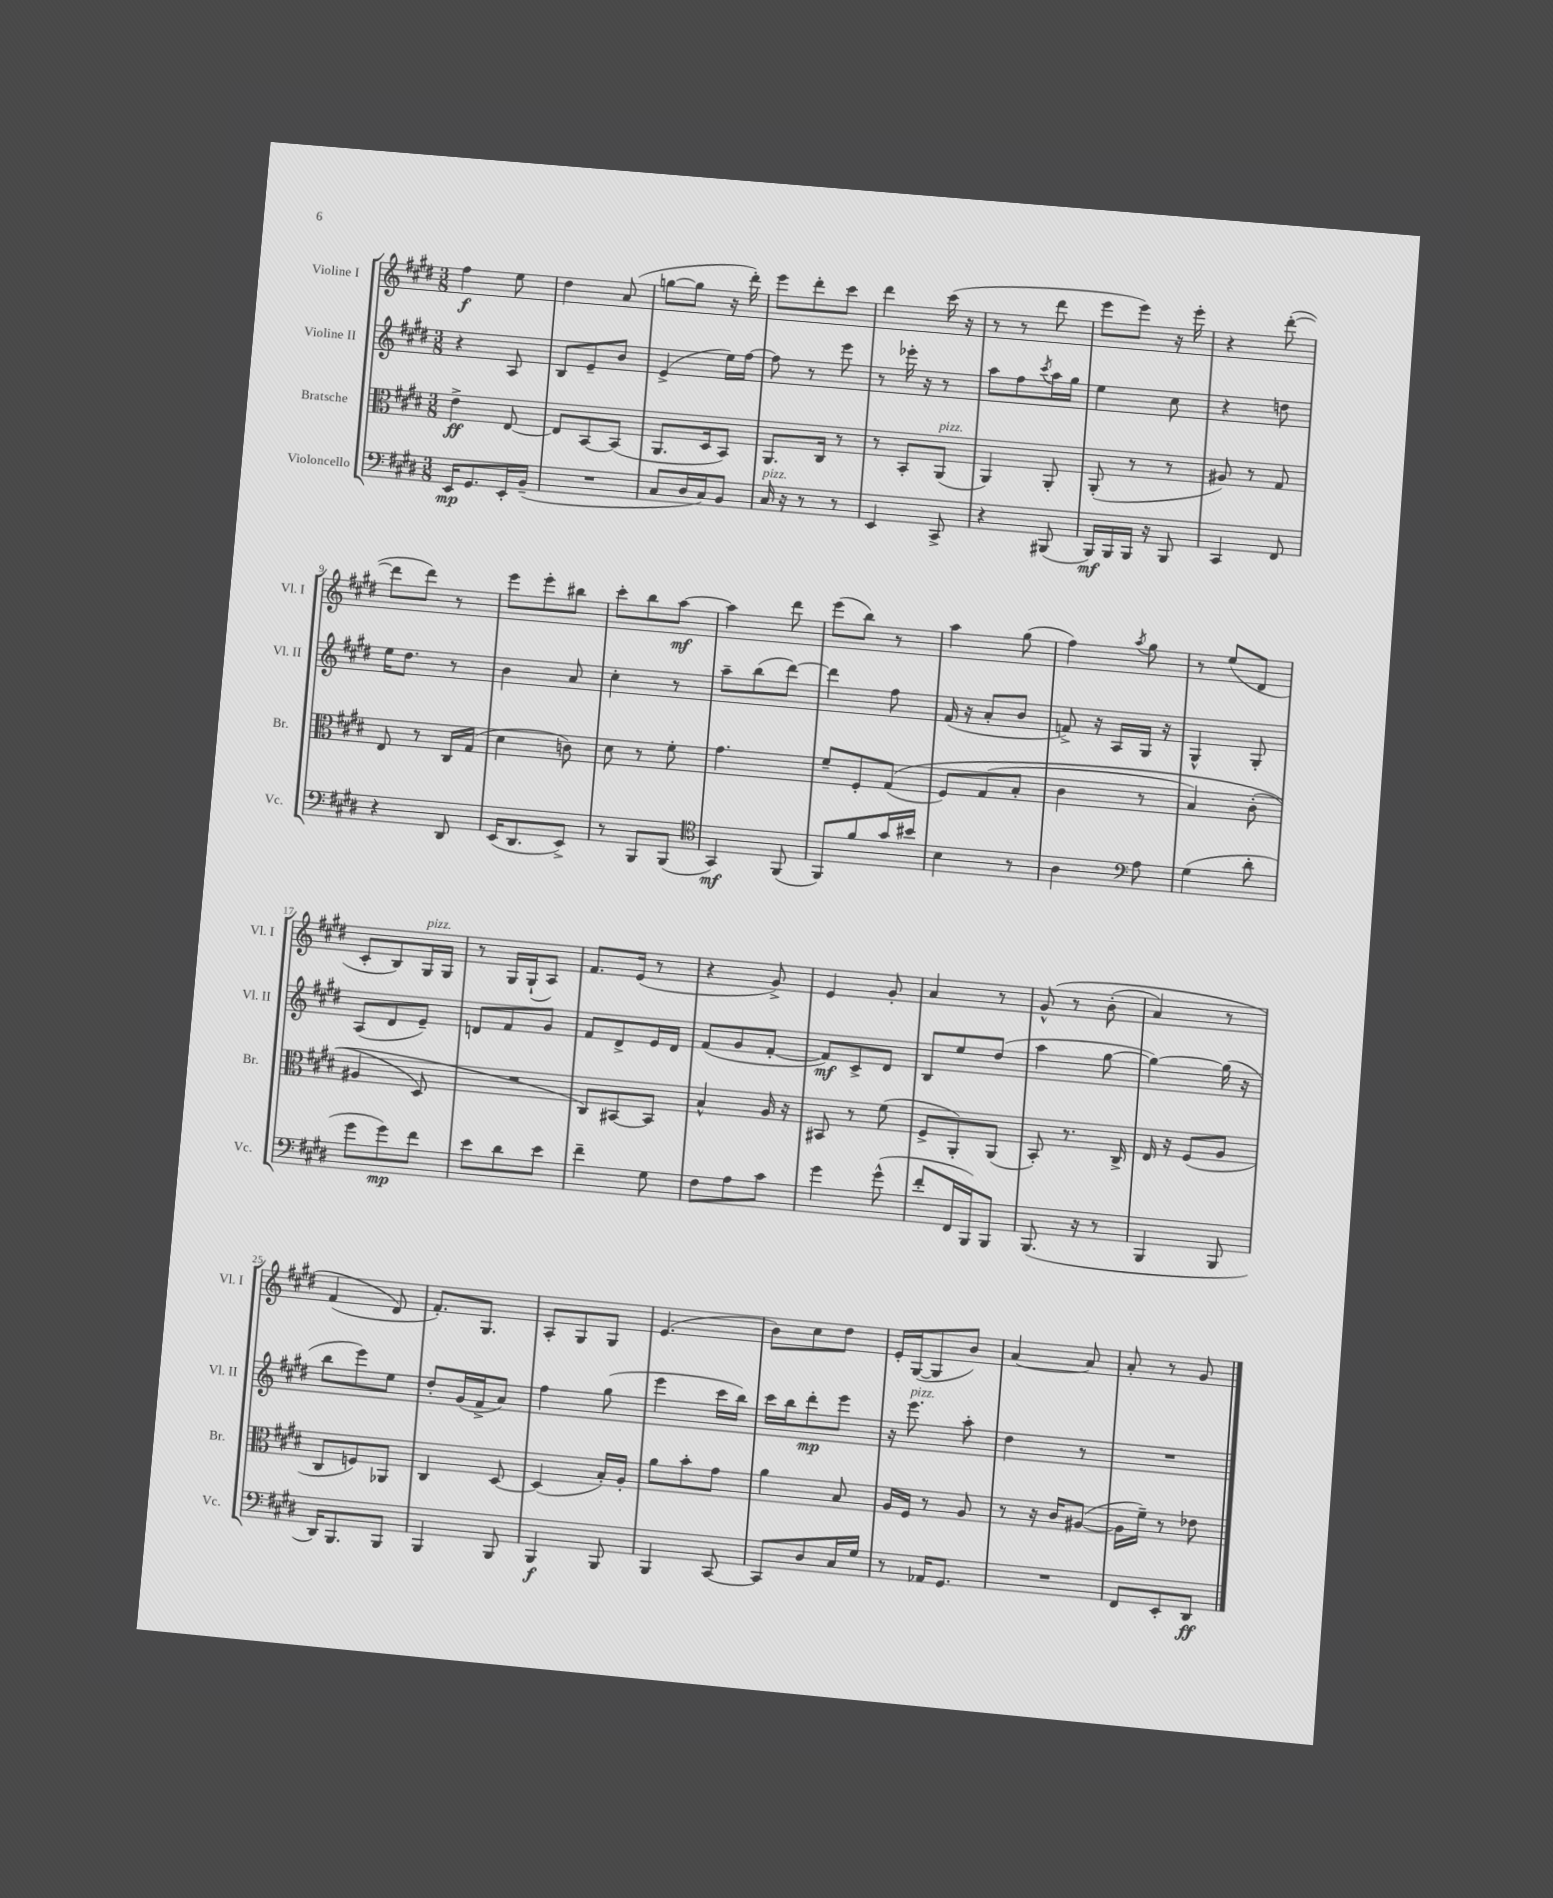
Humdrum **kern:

**kern	**dynam	**kern	**dynam	**kern	**dynam	**kern	**dynam
*part4	*part4	*part3	*part3	*part2	*part2	*part1	*part1
*staff4	*staff4	*staff3	*staff3	*staff2	*staff2	*staff1	*staff1
*I"Violoncello	*	*I"Bratsche	*	*I"Violine II	*	*I"Violine I	*
*I'Vc.	*	*I'Br.	*	*I'Vl. II	*	*I'Vl. I	*
*clefF4	*	*clefC3	*	*clefG2	*	*clefG2	*
*k[f#c#g#d#]	*	*k[f#c#g#d#]	*	*k[f#c#g#d#]	*	*k[f#c#g#d#]	*
*M3/8	*	*M3/8	*	*M3/8	*	*M3/8	*
=1	=1	=1	=1	=1	=1	=1	=1
16EE/KL	mp	4e^\	ff	4r	.	4ff#\	f
8.GG#/	.	.	.	.	.	.	.
16EE'/L	.	[8E/	.	8A/	.	8ee\	.
(16BB~/JJ	.	.	.	.	.	.	.
=2	=2	=2	=2	=2	=2	=2	=2
4.r	.	8E/L]	.	8B/L	.	4dd#\	.
.	.	[8BB/	.	8e~/	.	.	.
.	.	(8BB/J]	.	8b/J	.	(8a/	.
=3	=3	=3	=3	=3	=3	=3	=3
8C#/L	.	8.AA/L	.	(4e^/	.	[8ggn\L	.
16D#/L	.	.	.	.	.	8gg\J]	.
16C#/J)	.	16D#/k	.	.	.	.	.
8BB/J	.	8BB/J)	.	16ee\LL)	.	16r	.
.	.	.	.	[16ff#\JJ	.	16ddd#'\)	.
=4	=4	=4	=4	=4	=4	=4	=4
!LO:TX:a:i:t=pizz.	!	!	!	!	!	!	!
16C#/	.	8.AA/L	.	8ff#\]	.	8eee\L	.
16r	.	.	.	.	.	.	.
8r	.	.	.	8r	.	8ddd#'\	.
.	.	16C#/Jk	.	.	.	.	.
8r	.	8r	.	8eee\	.	8ccc#\J	.
=5	=5	=5	=5	=5	=5	=5	=5
4EE/	.	8r	.	8r	.	4ddd#\	.
.	.	8BB'/L	.	16eee-X'\	.	.	.
.	.	.	.	16r	.	.	.
!	!	!LO:TX:a:i:t=pizz.	!	!	!	!	!
8CC#^/	.	(8AA/J	.	8r	.	(16ccc#\	.
.	.	.	.	.	.	16r	.
=6	=6	=6	=6	=6	=6	=6	=6
4r	.	4AA/)	.	8aa\L	.	8r	.
.	.	.	.	8ff#\	.	8r	.
.	.	.	.	8qccc#/	.	.	.
(8BBB#X/	.	8AA'/	.	16aa\L	.	8ddd#\	.
.	.	.	.	16gg#\JJ	.	.	.
=7	=7	=7	=7	=7	=7	=7	=7
16BBB/LL)	mf	(8AA'/	.	4ee\	.	8eee\L	.
16BBB/	.	.	.	.	.	.	.
16BBB/JJ	.	8r	.	.	.	8eee\J)	.
16r	.	.	.	.	.	.	.
8BBB/	.	8r	.	8cc#\	.	16r	.
.	.	.	.	.	.	16eee'\	.
=8	=8	=8	=8	=8	=8	=8	=8
4CC#/	.	8A#X/)	.	4r	.	4r	.
.	.	8r	.	.	.	.	.
8FF#/	.	8G#/	.	8ddn\	.	([8ddd#'\	.
!!LO:LB:g=z
=9	=9	=9	=9	=9	=9	=9	=9
4r	.	8E/	.	16ee\KL	.	8ddd#\L]	.
.	.	.	.	8.dd#\J	.	.	.
.	.	8r	.	.	.	8ddd#\J)	.
8DD#/	.	16C#/LL	.	8r	.	8r	.
.	.	(16G#/JJ	.	.	.	.	.
=10	=10	=10	=10	=10	=10	=10	=10
(16EE/KL	.	4d#\	.	4b\	.	8eee\L	.
8.DD#/	.	.	.	.	.	.	.
.	.	.	.	.	.	8eee'\	.
8EE^/J)	.	8cn\)	.	8a/	.	8bb#X\J	.
=11	=11	=11	=11	=11	=11	=11	=11
8r	.	8d#\	.	4cc#'\	.	8ccc#'\L	.
8BBB/L	.	8r	.	.	.	8bb\	.
(8BBB/J	.	8f#'\	.	8r	.	[8aa\J	mf
=12	=12	=12	=12	=12	=12	=12	=12
*clefC4	*	*	*	*	*	*	*
4GG#/)	mf	4.g#\	.	8aa~\L	.	4aa\]	.
.	.	.	.	(8bb\	.	.	.
(8FF#/	.	.	.	[8ddd#\J)	.	8ddd#\	.
=13	=13	=13	=13	=13	=13	=13	=13
8FF#/L)	.	8f#~/L	.	4ddd#\]	.	(8eee\L	.
8f#/	.	8F#'/	.	.	.	8bb\J)	.
16g#/L	.	((8G#/J	.	8ff#\	.	8r	.
16b#X/JJ	.	.	.	.	.	.	.
=14	=14	=14	=14	=14	=14	=14	=14
4B\	.	8F#/L)	.	(16f#/	.	4aa\	.
.	.	.	.	16r	.	.	.
.	.	(8G#/	.	8a'/L	.	.	.
8r	.	8B'/J	.	8b/J	.	(8gg#\	.
=15	=15	=15	=15	=15	=15	=15	=15
4A\	.	4c#\	.	8fn^/)	.	4ff#\)	.
.	.	.	.	16r	.	.	.
.	.	.	.	16A/LL	.	.	.
*clefF4	*	*	*	*	*	*	*
.	.	.	.	.	.	8qaa/	.
8A\	.	8r	.	16G#/JJ	.	8gg#\	.
.	.	.	.	16r	.	.	.
=16	=16	=16	=16	=16	=16	=16	=16
(4G#\	.	4B/)	.	4G#^^/	.	8r	.
.	.	.	.	.	.	(8ee/L	.
8d#'\	.	(8c#'\	.	8G#'/	.	8d#/J	.
!!LO:LB:g=z
=17	=17	=17	=17	=17	=17	=17	=17
8g#\L	.	4A#X/	.	(8A/L	.	8c#'/L	.
8g#\)	mp	.	.	8d#/	.	8B/)	.
!	!	!	!	!	!	!LO:TX:a:i:t=pizz.	!
8f#\J	.	8D#/)	.	8e~/J)	.	16G#/L	.
.	.	.	.	.	.	16G#/JJ	.
=18	=18	=18	=18	=18	=18	=18	=18
8e\L	.	4.r	.	8dn/L	.	8r	.
8d#\	.	.	.	8f#/	.	16G#/LL	.
.	.	.	.	.	.	(16G#`/J	.
8e\J	.	.	.	8g#/J	.	8A/J)	.
=19	=19	=19	=19	=19	=19	=19	=19
4f#~\	.	8C#/L)	.	8f#/L	.	8.f#/L	.
.	.	[8BB#X/	.	8d#^/	.	.	.
.	.	.	.	.	.	(16e/Jk	.
8G#\	.	8BB#/J]	.	16e/L	.	8r	.
.	.	.	.	16d#/JJ	.	.	.
=20	=20	=20	=20	=20	=20	=20	=20
8F#\L	.	4B^^/	.	(8f#/L	.	4r	.
8A\	.	.	.	8g#/	.	.	.
8c#\J	.	16A/	.	[8f#'/J	.	8g#^/)	.
.	.	16r	.	.	.	.	.
=21	=21	=21	=21	=21	=21	=21	=21
4g#\	.	8BB#X/	.	8f#/L])	mf	4e/	.
.	.	8r	.	8c#^/	.	.	.
(8g#^^\	.	(8f#\	.	8d#/J	.	8g#'/	.
=22	=22	=22	=22	=22	=22	=22	=22
8f#'/L	.	8F#^/L	.	8B/L	.	4a/	.
16FF#/L	.	8AA'/)	.	8ee/	.	.	.
16BBB/J)	.	.	.	.	.	.	.
8BBB/J	.	(8AA/J	.	(8dd#/J	.	8r	.
=23	=23	=23	=23	=23	=23	=23	=23
(8.BBB/	.	8BB'/)	.	4aa\	.	(8g#^^/	.
.	.	8.r	.	.	.	8r	.
16r	.	.	.	.	.	.	.
8r	.	.	.	[8gg#\	.	(8b'\	.
.	.	16C#^/	.	.	.	.	.
=24	=24	=24	=24	=24	=24	=24	=24
4BBB/	.	16E/	.	4gg#\_)	.	4a/)	.
.	.	16r	.	.	.	.	.
.	.	(8F#/L	.	.	.	.	.
8BBB/	.	8A/J	.	(16gg#\]	.	8r	.
.	.	.	.	16r	.	.	.
!!LO:LB:g=z
=25	=25	=25	=25	=25	=25	=25	=25
16DD#/KL)	.	8C#/L	.	8bb\L	.	(4f#/	.
8.BBB/	.	.	.	.	.	.	.
.	.	8Fn/)	.	8eee\)	.	.	.
8BBB/J	.	8AA-X/J	.	8ee\J	.	8d#/)	.
=26	=26	=26	=26	=26	=26	=26	=26
4BBB/	.	4C#/	.	8dd#'/L	.	8.f#'/L)	.
.	.	.	.	(16g#/L	.	.	.
.	.	.	.	16f#^/J	.	8.G#/J	.
8BBB/	.	[8D#/	.	8a/J)	.	.	.
=27	=27	=27	=27	=27	=27	=27	=27
4BBB/	f	(4D#/]	.	4ff#\	.	8A'/L	.
.	.	.	.	.	.	8G#/	.
8BBB/	.	16B'/LL)	.	(8gg#\	.	8G#/J	.
.	.	16A'/JJ	.	.	.	.	.
=28	=28	=28	=28	=28	=28	=28	=28
4BBB/	.	8a\L	.	4eee\	.	(4.e/	.
.	.	8b'\	.	.	.	.	.
[8CC#/	.	8g#\J	.	16ccc#\LL	.	.	.
.	.	.	.	16bb\JJ)	.	.	.
=29	=29	=29	=29	=29	=29	=29	=29
8CC#/L]	.	4a\	.	16ccc#\LL	.	8b\L)	.
.	.	.	.	16bb\J	.	.	.
8D#/	.	.	.	8ddd#'\	mp	8cc#\	.
16C#/L	.	8B/	.	8eee\J	.	8dd#\J	.
16G#/JJ	.	.	.	.	.	.	.
=30	=30	=30	=30	=30	=30	=30	=30
8r	.	16A/LL	.	16r	.	16e'/LL	.
!	!	!	!	!LO:TX:a:i:t=pizz.	!	!	!
.	.	16F#/JJ	.	8.eee\	.	([16G#/J	.
16AA-X/KL	.	8r	.	.	.	8G#/]	.
8.GG#/J	.	.	.	.	.	.	.
.	.	8A/	.	8aa'\	.	8b/J)	.
=31	=31	=31	=31	=31	=31	=31	=31
4.r	.	8r	.	4dd#\	.	[4a/	.
.	.	16r	.	.	.	.	.
.	.	16c#/KL	.	.	.	.	.
.	.	([8A#X/J	.	8r	.	8a/]	.
=32	=32	=32	=32	=32	=32	=32	=32
8FF#/L	.	16A#\LL]	.	4.r	.	8a'/	.
.	.	16f#~\JJ)	.	.	.	.	.
8EE'/	.	8r	.	.	.	8r	.
8DD#/J	ff	8e-X\	.	.	.	8g#/	.
==	==	==	==	==	==	==	==
*-	*-	*-	*-	*-	*-	*-	*-
